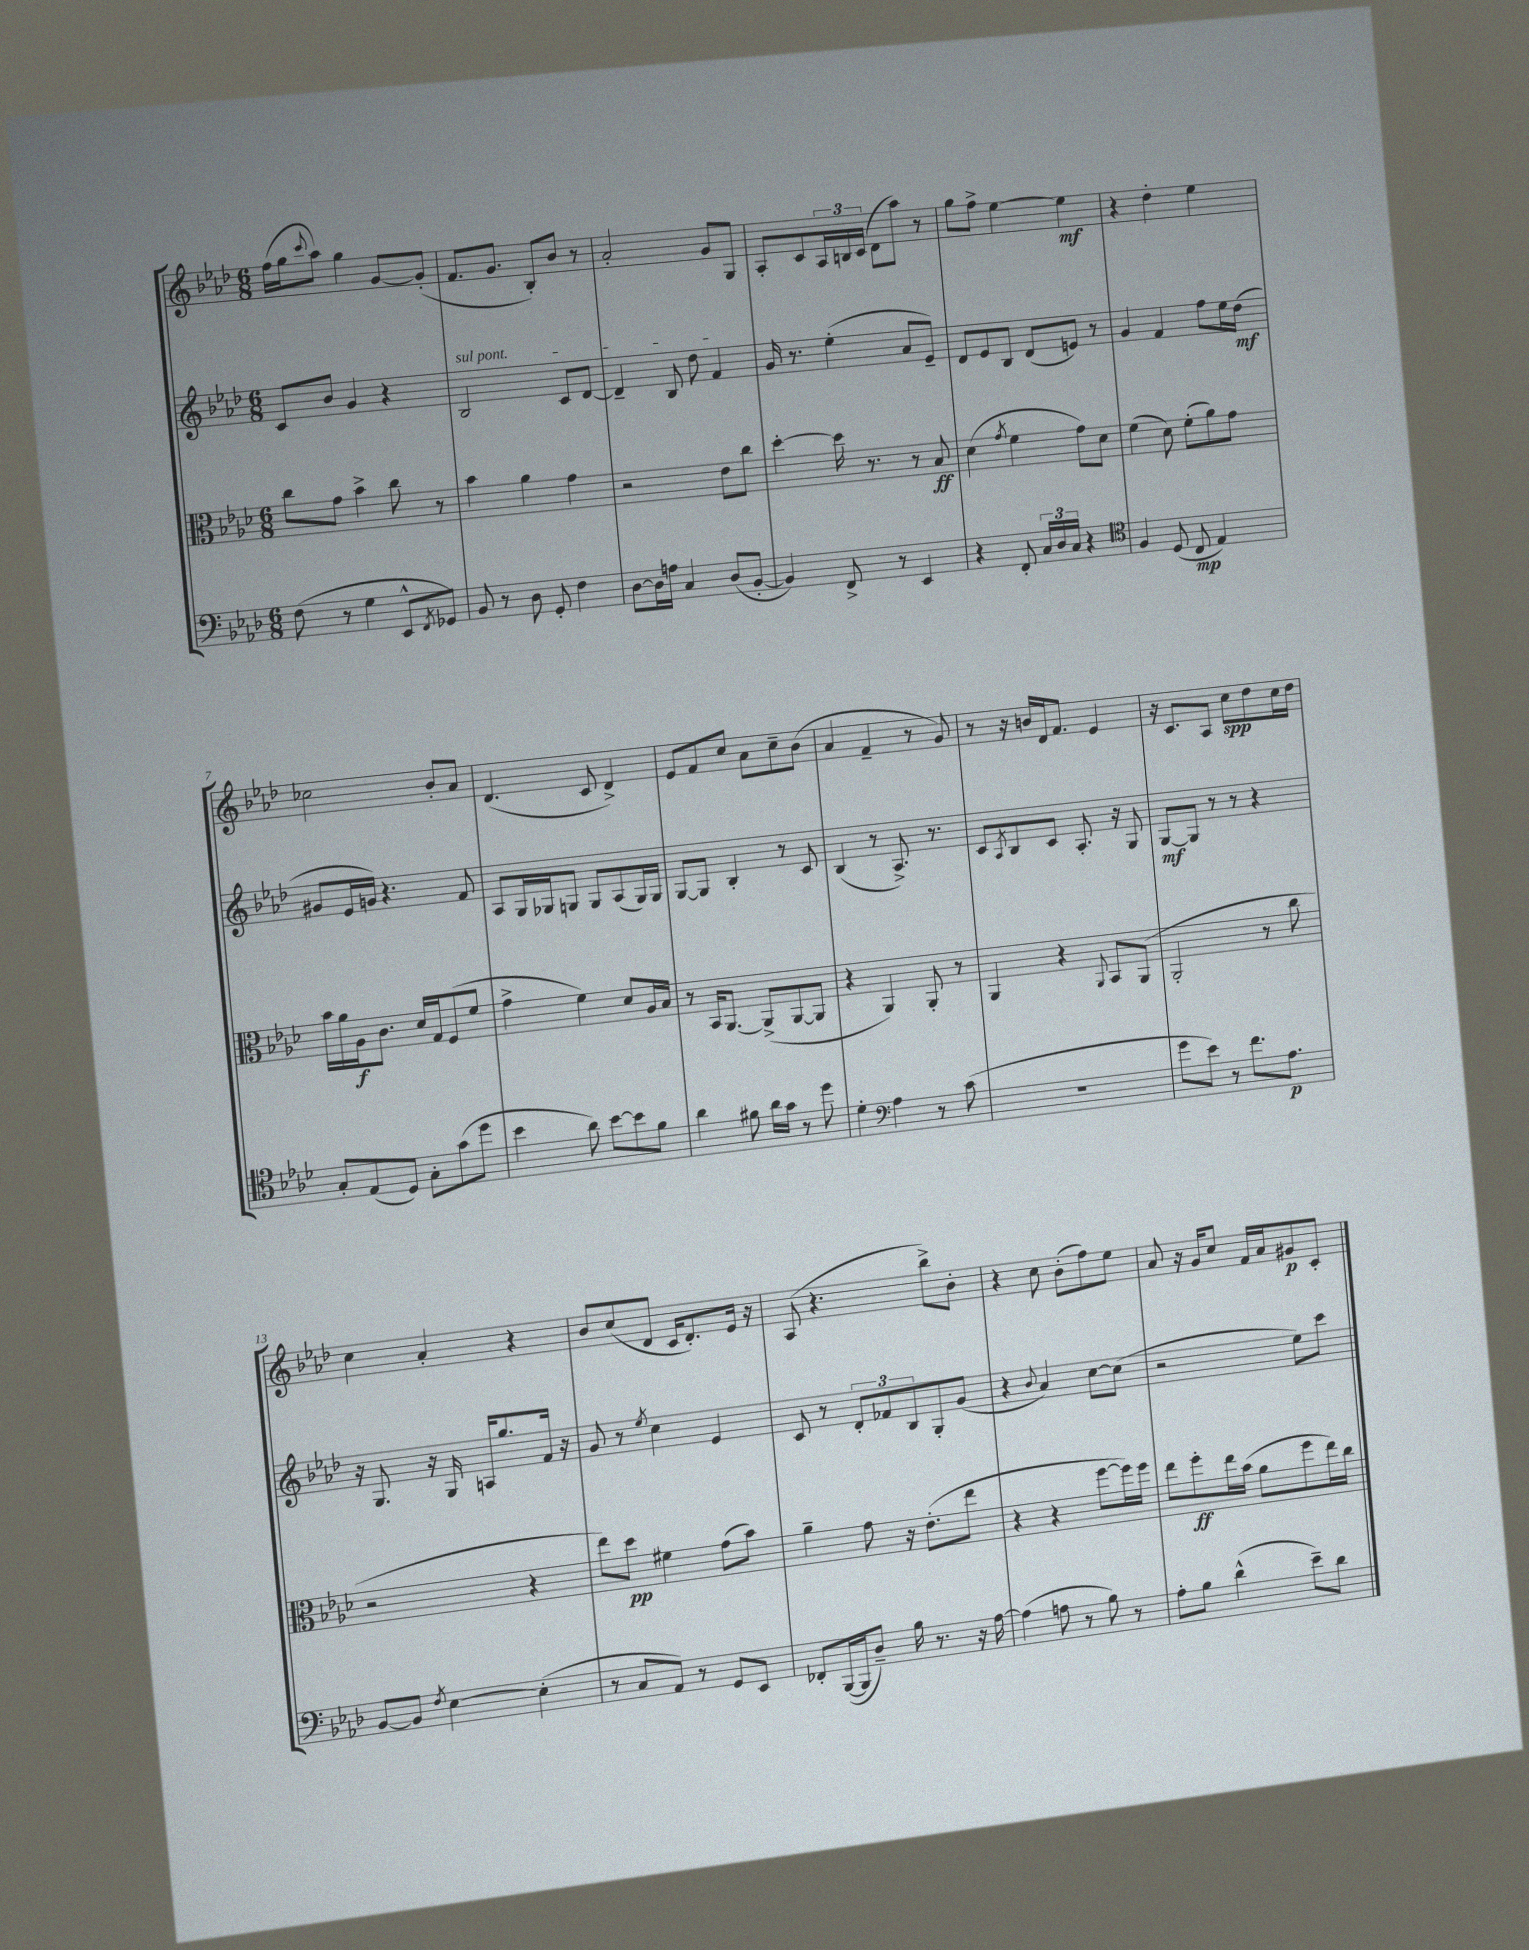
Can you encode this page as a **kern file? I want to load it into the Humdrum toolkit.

**kern	**dynam	**kern	**dynam	**kern	**dynam	**kern	**dynam
*part4	*part4	*part3	*part3	*part2	*part2	*part1	*part1
*staff4	*staff4	*staff3	*staff3	*staff2	*staff2	*staff1	*staff1
*clefF4	*	*clefC3	*	*clefG2	*	*clefG2	*
*k[b-e-a-d-]	*	*k[b-e-a-d-]	*	*k[b-e-a-d-]	*	*k[b-e-a-d-]	*
*M6/8	*	*M6/8	*	*M6/8	*	*M6/8	*
=1	=1	=1	=1	=1	=1	=1	=1
(8F\	.	8cc\L	.	8c/L	.	(16ff\LL	.
.	.	.	.	.	.	16gg\J	.
.	.	.	.	.	.	8qqccc/	.
8r	.	8g\J	.	8b-/J	.	8aa-\J)	.
4G\	.	4b-^\	.	4g/	.	4gg\	.
8EE-^^/L	.	8cc\	.	4r	.	[8g/L	.
8qFF/	.	.	.	.	.	.	.
8GG-X/J)	.	8r	.	.	.	(8g'/J]	.
=2	=2	=2	=2	=2	=2	=2	=2
!	!	!	!	!LO:TX:a:i:t=sul pont.	!	!	!
8BB-/	.	4b-\	.	2B-/	.	8.f/L	.
8r	.	.	.	.	.	.	.
.	.	.	.	.	.	8.g/J	.
8D-\	.	4a-\	.	.	.	.	.
8GG'/	.	.	.	.	.	8B-'/L)	.
4F\	.	4g\	.	8c/L	.	8b-/J	.
.	.	.	.	[8d-/J	.	8r	.
=3	=3	=3	=3	=3	=3	=3	=3
[8D-\L	.	2r	.	4d-~/]	.	2a-'/	.
16D-\L]	.	.	.	.	.	.	.
16An\JJ	.	.	.	.	.	.	.
4C/	.	.	.	8B-/	.	.	.
.	.	.	.	8dd-\	.	.	.
(8D-/L	.	8e-\L	.	4f/	.	8g/L	.
[8BB-'/J	.	8cc\J	.	.	.	8G/J	.
=4	=4	=4	=4	=4	=4	=4	=4
4BB-/])	.	[4dd-'\	.	16g/	.	8A-'/L	.
.	.	.	.	8.r	.	.	.
.	.	.	.	.	.	8c/	.
8FF^/	.	16dd-\]	.	(4ee-'\	.	24A-/L	.
.	.	.	.	.	.	24Bn/	.
.	.	8.r	.	.	.	.	.
.	.	.	.	.	.	(24c/JJ	.
8r	.	.	.	.	.	8d-\L	.
4EE-/	.	8r	.	8a-/L	.	8aa-\J)	.
.	.	8B-/	ff	8e-~/J)	.	8r	.
=5	=5	=5	=5	=5	=5	=5	=5
4r	.	(4d-\	.	8d-/L	.	8gg\L	.
.	.	.	.	8e-/	.	8ff^\J	.
.	.	8qg/	.	.	.	.	.
8FF'/	.	4f\	.	8B-/J	.	[4ee-\	.
24C/LL	.	.	.	(8d-/L	.	.	.
24D-/	.	.	.	.	.	.	.
24C/JJ	.	.	.	.	.	.	.
4r	.	8g\L)	.	8en/J)	.	4ee-\]	mf
.	.	8d-\J	.	8r	.	.	.
=6	=6	=6	=6	=6	=6	=6	=6
*clefC4	*	*	*	*	*	*	*
4F/	.	(4f\	.	4g/	.	4r	.
(8D-/	.	8d-\)	.	4f/	.	4dd-'\	.
8C/	mp	(8f'\L	.	.	.	.	.
4E-/)	.	8a-\)	.	8ff\L	.	4ee-\	.
.	.	8g\J	.	16ee-\L	.	.	.
.	.	.	.	(16dd-\JJ	mf	.	.
!!LO:LB:g=z
=7	=7	=7	=7	=7	=7	=7	=7
8G'/L	.	16b-\LL	.	8g#X/L	.	2cc-X\	.
.	.	16a-\	.	.	.	.	.
(8E-/	.	16A-\J	f	16e-/L	.	.	.
.	.	8.c\J	.	16gn/JJ)	.	.	.
8D-/J)	.	.	.	4.r	.	.	.
8G'\L	.	16d-/LL	.	.	.	.	.
.	.	16G/J	.	.	.	.	.
(8g\	.	(8F/	.	.	.	8b-'/L	.
8dd-\J	.	8f/J	.	8f/	.	8a-/J	.
=8	=8	=8	=8	=8	=8	=8	=8
4b-\	.	4g^\	.	8A-/L	.	(4.d-/	.
.	.	.	.	16G/L	.	.	.
.	.	.	.	16G-X/J	.	.	.
8a-\)	.	4f\)	.	8Gn/J	.	.	.
[8b-\L	.	.	.	8G/L	.	8c/	.
8b-\]	.	8d-/L	.	(8A-/	.	4d-^/)	.
8f\J	.	16A-/L	.	16G/L)	.	.	.
.	.	16B-/JJ	.	16G/JJ	.	.	.
=9	=9	=9	=9	=9	=9	=9	=9
4a-\	.	8r	.	[8G/L	.	8e-/L	.
.	.	16BB-/KL	.	8G/J]	.	8f/	.
.	.	[8.AA-/J	.	.	.	.	.
8f#X\	.	.	.	4B-'/	.	8cc/J	.
16a-\LL	.	(8AA-^/L]	.	.	.	8a-\L	.
16g\JJ	.	.	.	.	.	.	.
8r	.	[8AA-/	.	8r	.	8cc~\	.
8dd-\	.	8AA-/J]	.	8c/	.	(8b-\J	.
=10	=10	=10	=10	=10	=10	=10	=10
4d-'\	.	4r	.	(4B-/	.	4a-/	.
*clefF4	*	*	*	*	*	*	*
4A-\	.	4AA-/)	.	8r	.	4f~/	.
.	.	.	.	8.A-^/)	.	.	.
8r	.	8AA-'/	.	.	.	8r	.
.	.	.	.	8.r	.	.	.
(8c\	.	8r	.	.	.	8g/)	.
=11	=11	=11	=11	=11	=11	=11	=11
2.r	.	4AA-/	.	8c/L	.	8r	.
.	.	.	.	8qA-/	.	.	.
.	.	.	.	8B-/	.	16r	.
.	.	.	.	.	.	16bn/LL	.
.	.	4r	.	8c/J	.	16d-/J	.
.	.	.	.	.	.	8.f/J	.
.	.	.	.	8.A-'/	.	.	.
.	.	8qqAA-/	.	.	.	.	.
.	.	8BB-/L	.	.	.	4e-/	.
.	.	.	.	16r	.	.	.
.	.	(8AA-/J	.	8G/	.	.	.
=12	=12	=12	=12	=12	=12	=12	=12
8g\L	.	2AA-'/	.	[8G/L	mf	16r	.
.	.	.	.	.	.	8.c/L	.
8e-\J)	.	.	.	8G/J]	.	.	.
8r	.	.	.	8r	.	8A-/J	.
8.f\L	.	.	.	8r	.	8cc\L	spp
.	.	8r	.	4r	.	8dd-\	.
8.A-\J	p	.	.	.	.	.	.
.	.	8cc\	.	.	.	16cc\L	.
.	.	.	.	.	.	16dd-\JJ	.
!!LO:LB:g=z
=13	=13	=13	=13	=13	=13	=13	=13
[8BB-/L	.	2r	.	16r	.	4cc\	.
.	.	.	.	8.G/	.	.	.
8BB-/J]	.	.	.	.	.	.	.
8qF/	.	.	.	.	.	.	.
[4E-\	.	.	.	16r	.	4a-'/	.
.	.	.	.	16G/	.	.	.
.	.	.	.	16An/KL	.	.	.
.	.	.	.	8.gg/	.	.	.
(4E-'\]	.	4r	.	.	.	4r	.
.	.	.	.	16f/Jk	.	.	.
.	.	.	.	16r	.	.	.
=14	=14	=14	=14	=14	=14	=14	=14
8r	.	8ee-\L)	.	8g/	.	8b-/L	.
8C/L	.	8dd-\J	pp	8r	.	(8cc/	.
.	.	.	.	8qee-/	.	.	.
8AA-/J)	.	4f#X\	.	4cc\	.	8d-/J	.
8r	.	.	.	.	.	16c/KL	.
.	.	.	.	.	.	8.d-'/)	.
8GG/L	.	(8g\L	.	4e-/	.	.	.
8EE-/J	.	8b-\J)	.	.	.	16e-/Jk	.
.	.	.	.	.	.	16r	.
=15	=15	=15	=15	=15	=15	=15	=15
8FF-X'/L	.	4a-~\	.	8c/	.	(8A-/	.
([16BBB-/L	.	.	.	8r	.	4.r	.
16BBB-/J]	.	.	.	.	.	.	.
8D-~/J)	.	8g\	.	12d-'/L	.	.	.
.	.	.	.	12f-X/	.	.	.
16B-\	.	16r	.	.	.	.	.
.	.	.	.	12B-/	.	.	.
8.r	.	(8.e-'\L	.	.	.	.	.
.	.	.	.	8G'/	.	8bb-^\L)	.
16r	.	8ee-\J	.	(8g/J	.	8b-'\J	.
[16A-\	.	.	.	.	.	.	.
=16	=16	=16	=16	=16	=16	=16	=16
(4A-\]	.	4r	.	4r	.	4r	.
.	.	.	.	8qqb-/	.	.	.
8An\	.	4r	.	4a-/)	.	8cc\	.
8r	.	.	.	.	.	(8b-'\L	.
8B-\)	.	[8ff\L	.	[8cc\L	.	8ff\)	.
8r	.	16ff\L])	.	(8cc\J]	.	8ee-\J	.
.	.	16ff\JJ	.	.	.	.	.
=17	=17	=17	=17	=17	=17	=17	=17
8A-'\L	.	8ee-\L	.	2r	.	8a-/	.
8B-\J	.	8ff'\	ff	.	.	16r	.
.	.	.	.	.	.	16g/KL	.
(4d-^^\	.	16ee-\L	.	.	.	8cc/J	.
.	.	(16b-\JJ	.	.	.	.	.
.	.	8a-\L	.	.	.	16f/LL	.
.	.	.	.	.	.	16a-/J	.
8e-~\L)	.	8ff\	.	8ee-\L)	.	8g#X/	p
8d-\J	.	16ee-\L)	.	8ccc\J	.	8c'/J	.
.	.	16cc\JJ	.	.	.	.	.
==	==	==	==	==	==	==	==
*-	*-	*-	*-	*-	*-	*-	*-
